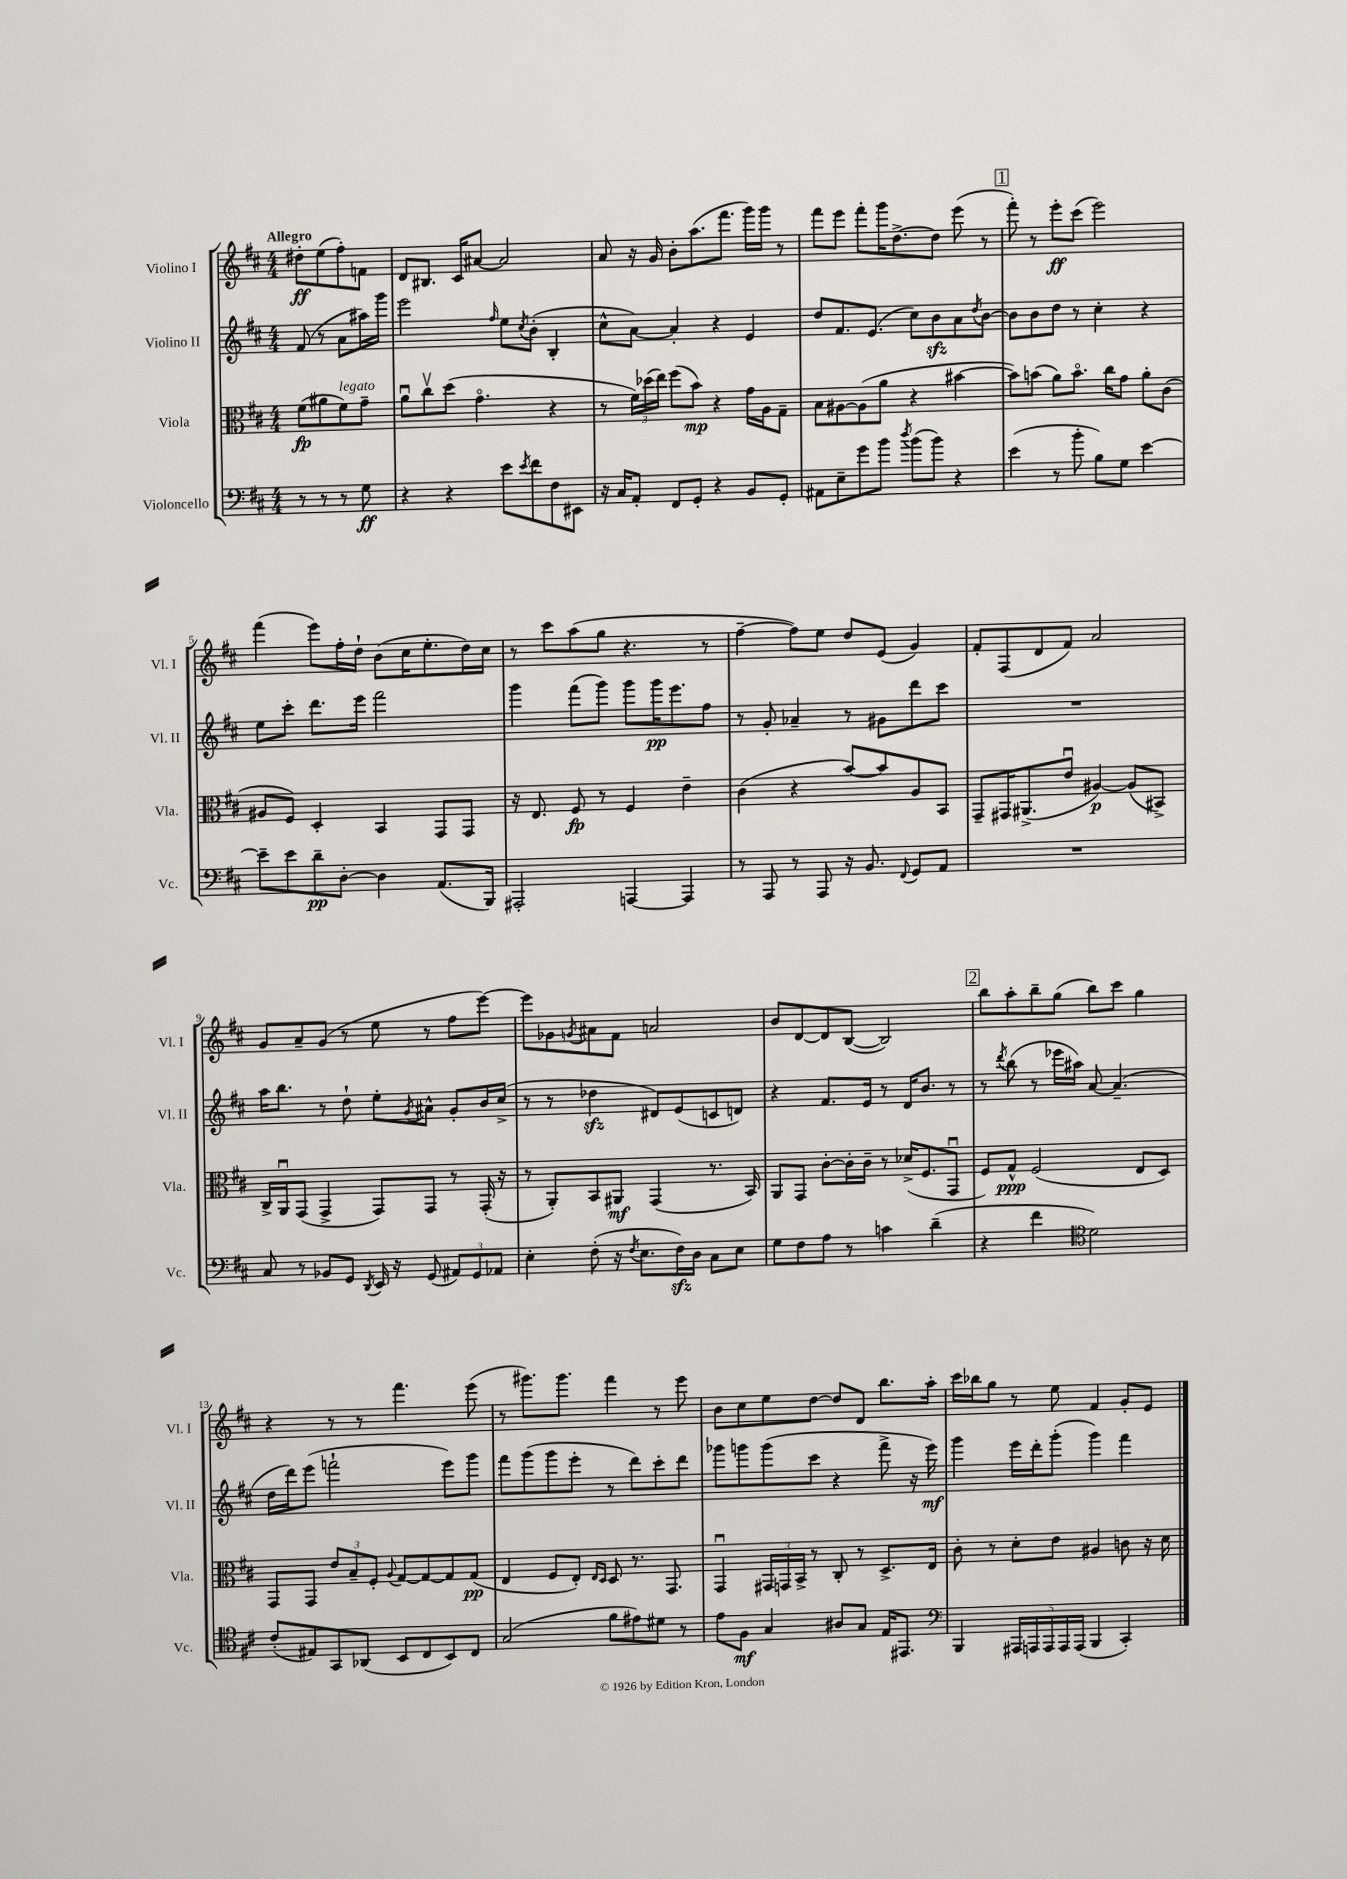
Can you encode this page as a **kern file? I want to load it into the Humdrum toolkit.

**kern	**dynam	**kern	**dynam	**kern	**dynam	**kern	**dynam
*part4	*part4	*part3	*part3	*part2	*part2	*part1	*part1
*staff4	*staff4	*staff3	*staff3	*staff2	*staff2	*staff1	*staff1
*I"Violoncello	*	*I"Viola	*	*I"Violino II	*	*I"Violino I	*
*I'Vc.	*	*I'Vla.	*	*I'Vl. II	*	*I'Vl. I	*
*clefF4	*	*clefC3	*	*clefG2	*	*clefG2	*
*k[f#c#]	*	*k[f#c#]	*	*k[f#c#]	*	*k[f#c#]	*
*M4/4	*	*M4/4	*	*M4/4	*	*M4/4	*
=	=	=	=	=	=	=	=
!	!	!	!	!	!	!LO:TX:a:B:t=Allegro	!
8r	.	(8f#\L	fp	(8f#/	.	8dd#X'\L	ff
8r	.	8a#X\	.	8r	.	(8ee\	.
!	!	!LO:TX:a:i:t=legato	!	!	!	!	!
8r	.	8f#\)	.	8a\L	.	8ff#'\)	.
8G\	ff	8g~\J	.	16aa#X\L)	.	8fn\J	.
.	.	.	.	16ggg\JJ	.	.	.
=1	=1	=1	=1	=1	=1	=1	=1
4r	.	8au\L	.	2eee\	.	8d/L	.
.	.	8cc#v\	.	.	.	8.B#X/J	.
4r	.	(8dd\J	.	.	.	.	.
.	.	.	.	.	.	16c#/KL	.
.	.	4.g\	.	.	.	[8a#X/J	.
.	.	.	.	16qqff#/	.	.	.
8e\L	.	.	.	8ee\L	.	2a#/]	.
8qe/	.	.	.	8qcc#/	.	.	.
8f#\	.	.	.	(8b'\J	.	.	.
8F#\	.	4r	.	4B'/	.	.	.
8EE#X\J	.	.	.	.	.	.	.
=2	=2	=2	=2	=2	=2	=2	=2
16r	.	8r	.	8cc#^^\L	.	8a/	.
16C#/KL	.	.	.	.	.	.	.
8AA'/J	.	24f#\LL)	.	[8a\J)	.	16r	.
.	.	(24dd-X\	.	.	.	.	.
.	.	.	.	.	.	16g/	.
.	.	24ee\JJ)	.	.	.	.	.
8FF#/L	.	(8ff#\L	.	4a'/]	.	8b'\L	.
8GG'/J	.	8b\J)	mp	.	.	(8.aa\	.
4r	.	4r	.	4r	.	.	.
.	.	.	.	.	.	8.fff#\J	.
8BB/L	.	16g\LL	.	4e/	.	16ggg\LL)	.
.	.	16A\J	.	.	.	16ggg\JJ	.
8GG'/J	.	8G~\J	.	.	.	8r	.
=3	=3	=3	=3	=3	=3	=3	=3
8AA#X\L	.	8B\L	.	8dd/L	.	8fff#\L	.
8E~\	.	[8A#X\	.	8.f#/	.	8eee\J	.
8g\	.	(8A#\]	.	.	.	8fff#'\L	.
.	.	.	.	(8.e/J	.	.	.
8b\J	.	8a\J	.	.	.	16ggg\K	.
.	.	.	.	.	.	[8.dd^\	.
8qdd/	.	.	.	.	.	.	.
(8b\L	.	4r	.	8cc#\L)	.	.	.
8b\J)	.	.	.	8bzz\	.	8dd\J]	.
4r	.	[4b#X\	.	8a\	.	(8eee\	.
.	.	.	.	8qdd/	.	.	.
.	.	.	.	[8b\J	.	8r	.
!!LO:REH:place=s1:t=1
=4	=4	=4	=4	=4	=4	=4	=4
(4e\	.	8b#\L])	.	8b\L]	.	8fff#'\)	.
.	.	(8bn\J	.	8b\	.	8r	.
8r	.	8a\L)	.	8dd\J	.	8eee'\L	ff
8b'\	.	8.b\J	.	8r	.	(8ccc#\J	.
8B\L)	.	.	.	4cc#'\	.	2eee\)	.
.	.	16cc#\KL	.	.	.	.	.
8G\J	.	8g\J	.	.	.	.	.
[4e\	.	8a'\L	.	4r	.	.	.
.	.	(8c#\J	.	.	.	.	.
!!LO:LB:g=z
=5	=5	=5	=5	=5	=5	=5	=5
8e~\L]	.	8A#X/L	.	8ee\L	.	(4fff#\	.
8e\	.	8F#/J)	.	8ccc#'\J	.	.	.
8d~\	pp	4D'/	.	8.ddd\L	.	8eee\L)	.
[8D'\J	.	.	.	.	.	16ff#'\L	.
.	.	.	.	16eee\Jk	.	16dd`\JJ	.
4D\]	.	4BB/	.	2fff#\	.	(8b\L	.
.	.	.	.	.	.	16cc#\K	.
.	.	.	.	.	.	8.ee'\	.
(8.AA/L	.	8GG/L	.	.	.	.	.
.	.	8GG/J	.	.	.	16dd\L)	.
16BBB/Jk)	.	.	.	.	.	16cc#\JJ	.
=6	=6	=6	=6	=6	=6	=6	=6
2AAA#X'/	.	16r	.	4ggg\	.	8r	.
.	.	8.E/	.	.	.	.	.
.	.	.	.	.	.	8ccc#\L	.
.	.	8F#/	fp	(8fff#\L	.	(8aa\	.
.	.	8r	.	8ggg\J)	.	8gg\J	.
[4AAAn/	.	4F#/	.	8ggg\L	.	4.r	.
.	.	.	.	16ggg\K	pp	.	.
.	.	.	.	8.eee\	.	.	.
4AAA/]	.	4e~\	.	.	.	.	.
.	.	.	.	8ff#\J	.	8r	.
=7	=7	=7	=7	=7	=7	=7	=7
8r	.	(4c#\	.	8r	.	[4ff#~\	.
8AAA/	.	.	.	8g'/	.	.	.
8r	.	4r	.	4a-X~/	.	8ff#\L])	.
8AAA/	.	.	.	.	.	8ee\J	.
16r	.	[8b/L)	.	8r	.	8dd/L	.
8.BB/	.	.	.	.	.	.	.
.	.	8b/]	.	8g#X\L	.	(8e/J	.
8qqFF#/	.	.	.	.	.	.	.
8GG/L	.	8A/	.	8ddd\	.	4g/)	.
8AA/J	.	8BB/J	.	8ccc#\J	.	.	.
=8	=8	=8	=8	=8	=8	=8	=8
1r	.	8GG~/L	.	1r	.	8f#'/L	.
.	.	16GG#X/K	.	.	.	(8F#/	.
.	.	(8.AA#X^/	.	.	.	.	.
.	.	.	.	.	.	8d/	.
.	.	8eu/J	.	.	.	8f#/J)	.
.	.	[4A#X/)	p	.	.	2a/	.
.	.	(8A#/L]	.	.	.	.	.
.	.	8BB#X^/J)	.	.	.	.	.
!!LO:LB:g=z
=9	=9	=9	=9	=9	=9	=9	=9
8C#/	.	16C#^/LL	.	16aa\KL	.	8g/L	.
.	.	16AAu/J	.	8.bb\J	.	.	.
8r	.	(8GG/J	.	.	.	8a~/	.
8BB-X/L	.	4GG^/	.	8r	.	(8g/J	.
8GG/J	.	.	.	8dd`\	.	8r	.
8qDD/	.	.	.	.	.	.	.
16EE/	.	8GG/L)	.	8ee'\L	.	8ee\	.
16r	.	.	.	.	.	.	.
.	.	.	.	8qg/	.	.	.
(8GG/	.	8GG/J	.	8a#X^^\J	.	8r	.
12AA#X/L)	.	8r	.	8g'/L	.	8ff#\L	.
12GG/	.	.	.	.	.	.	.
.	.	(16GG'/	.	16b/L	.	[8eee\J)	.
12AA-X/J	.	.	.	.	.	.	.
.	.	16r	.	(16cc#^/JJ	.	.	.
=10	=10	=10	=10	=10	=10	=10	=10
4E'\	.	8r	.	8r	.	8eee\L]	.
.	.	8AA'/L)	.	8r	.	8g-X\	.
.	.	.	.	.	.	8qgn/	.
(8F#'\	.	8BB/	.	4dd-Xzz\	.	8a#X\	.
16r	.	8AA#X/J	mf	.	.	8f#\J	.
8qF#/	.	.	.	.	.	.	.
8.E\L	.	.	.	.	.	.	.
.	.	(4GG/	.	8d#X/L)	.	2an/	.
16F#zz\L)	.	.	.	(8e/	.	.	.
16D\JJ	.	.	.	.	.	.	.
8C#\L	.	8.r	.	8cn/	.	.	.
8E\J	.	.	.	8dn/J)	.	.	.
.	.	16BB/)	.	.	.	.	.
=11	=11	=11	=11	=11	=11	=11	=11
8G\L	.	8AA/L	.	4r	.	8b/L	.
8F#\	.	8GG/J	.	.	.	[8d/	.
8A\J	.	[8c#'\L	.	8.f#/L	.	8d/]	.
8r	.	16c#'\L]	.	.	.	([8B/J	.
.	.	16c#~\JJ	.	16e/Jk	.	.	.
4cn\	.	8r	.	8r	.	2B/])	.
.	.	(16d-X^/KL	.	16d/KL	.	.	.
.	.	8.F#/	.	8.b/J	.	.	.
(4d~\	.	.	.	.	.	.	.
.	.	8GGu/J	.	8r	.	.	.
!!LO:REH:place=s1:t=2
=12	=12	=12	=12	=12	=12	=12	=12
4r	.	8F#/L)	.	8r	.	8bb\L	.
.	.	.	.	8qddd/	.	.	.
.	.	8G^^/J	ppp	(8bb\	.	8aa'\	.
4f#\	.	(2F#/	.	8r	.	8bb~\	.
.	.	.	.	16eee-X\LL	.	(8gg\J	.
.	.	.	.	16aa#X\JJ)	.	.	.
*clefC4	*	*	*	*	*	*	*
2d\)	.	.	.	[8a/	.	8bb\L)	.
.	.	.	.	(4.a~/]	.	8ccc#\J	.
.	.	8E/L	.	.	.	4gg\	.
.	.	8D/J)	.	.	.	.	.
!!LO:LB:g=z
=13	=13	=13	=13	=13	=13	=13	=13
(8c#'/L	.	8GG/L	.	16dd\LL	.	4r	.
.	.	.	.	16ddd\J)	.	.	.
8E#X/)	.	8GG/J	.	(8eee\J	.	.	.
8GG/	.	12e/L	.	2fffn`\	.	8r	.
.	.	12B~/	.	.	.	.	.
(8AA-X/J	.	.	.	.	.	8r	.
.	.	12F#'/J	.	.	.	.	.
.	.	8qqA/	.	.	.	.	.
8BB/L	.	[8G/L	.	.	.	4.fff#\	.
8C#/	.	8G/_	.	.	.	.	.
8BB/)	.	8G/]	.	8eee\L)	.	.	.
8C#/J	.	(8G/J	pp	8ggg\J	.	(8eee\	.
=14	=14	=14	=14	=14	=14	=14	=14
(2G/	.	4E/	.	8fff#\L	.	8r	.
.	.	.	.	(8ggg\	.	8.ggg#X\L)	.
.	.	8F#/L	.	8ggg\	.	.	.
.	.	.	.	.	.	8.ggg#\J	.
.	.	8E'/J)	.	8eee'\J	.	.	.
.	.	16qqE/LL	.	.	.	.	.
.	.	16qqD/JJ	.	.	.	.	.
8f#\L	.	8D/	.	8r	.	4fff#\	.
8e#X\)	.	8.r	.	8ddd\L)	.	.	.
8d#X\J	.	.	.	8ccc#'\	.	8r	.
.	.	8.GG/	.	.	.	.	.
8r	.	.	.	8ddd\J	.	8eee\	.
=15	=15	=15	=15	=15	=15	=15	=15
8e\L	.	4GGu/	.	8ggg-X\L	.	8b\L	.
8F#\J	mf	.	.	8gggn\	.	8cc#\	.
4G/	.	24GG#X/LL	.	(8ggg\	.	8ee\	.
.	.	24GGn/	.	.	.	.	.
.	.	24BB^/JJ	.	.	.	.	.
.	.	8r	.	8ccc#\J	.	[8dd\J	.
8A#X/L	.	8C#'/	.	4r	.	8dd/L]	.
8G/J	.	8r	.	.	.	8d/J	.
16E/KL	.	8.D^/L	.	8fff#^\	.	8.bb\L	.
8.EE#X/J	.	.	.	.	.	.	.
.	.	.	.	16r	.	.	.
.	.	16E/Jk	.	16eee\)	mf	16aa'\Jk	.
=16	=16	=16	=16	=16	=16	=16	=16
*clefF4	*	*	*	*	*	*	*
4BBB/	.	8c#'\	.	4ggg\	.	16ccc#\LL	.
.	.	.	.	.	.	16bb-X\J	.
.	.	8r	.	.	.	8gg\J	.
20AAA#X/LL	.	8d'\L	.	16eee\LL	.	8r	.
20AAAn/	.	.	.	.	.	.	.
.	.	.	.	16ddd'\J	.	.	.
20AAA/	.	.	.	.	.	.	.
.	.	8e\J	.	(8ggg'\J	.	8ee\	.
20AAA/	.	.	.	.	.	.	.
(20AAA/JJ	.	.	.	.	.	.	.
4BBB/	.	4A#X/	.	4ggg\)	.	4f#/	.
4CC#'/)	.	8cn\	.	4fff#\	.	8g'/L	.
.	.	16r	.	.	.	8e/J	.
.	.	16d\	.	.	.	.	.
==	==	==	==	==	==	==	==
*-	*-	*-	*-	*-	*-	*-	*-
